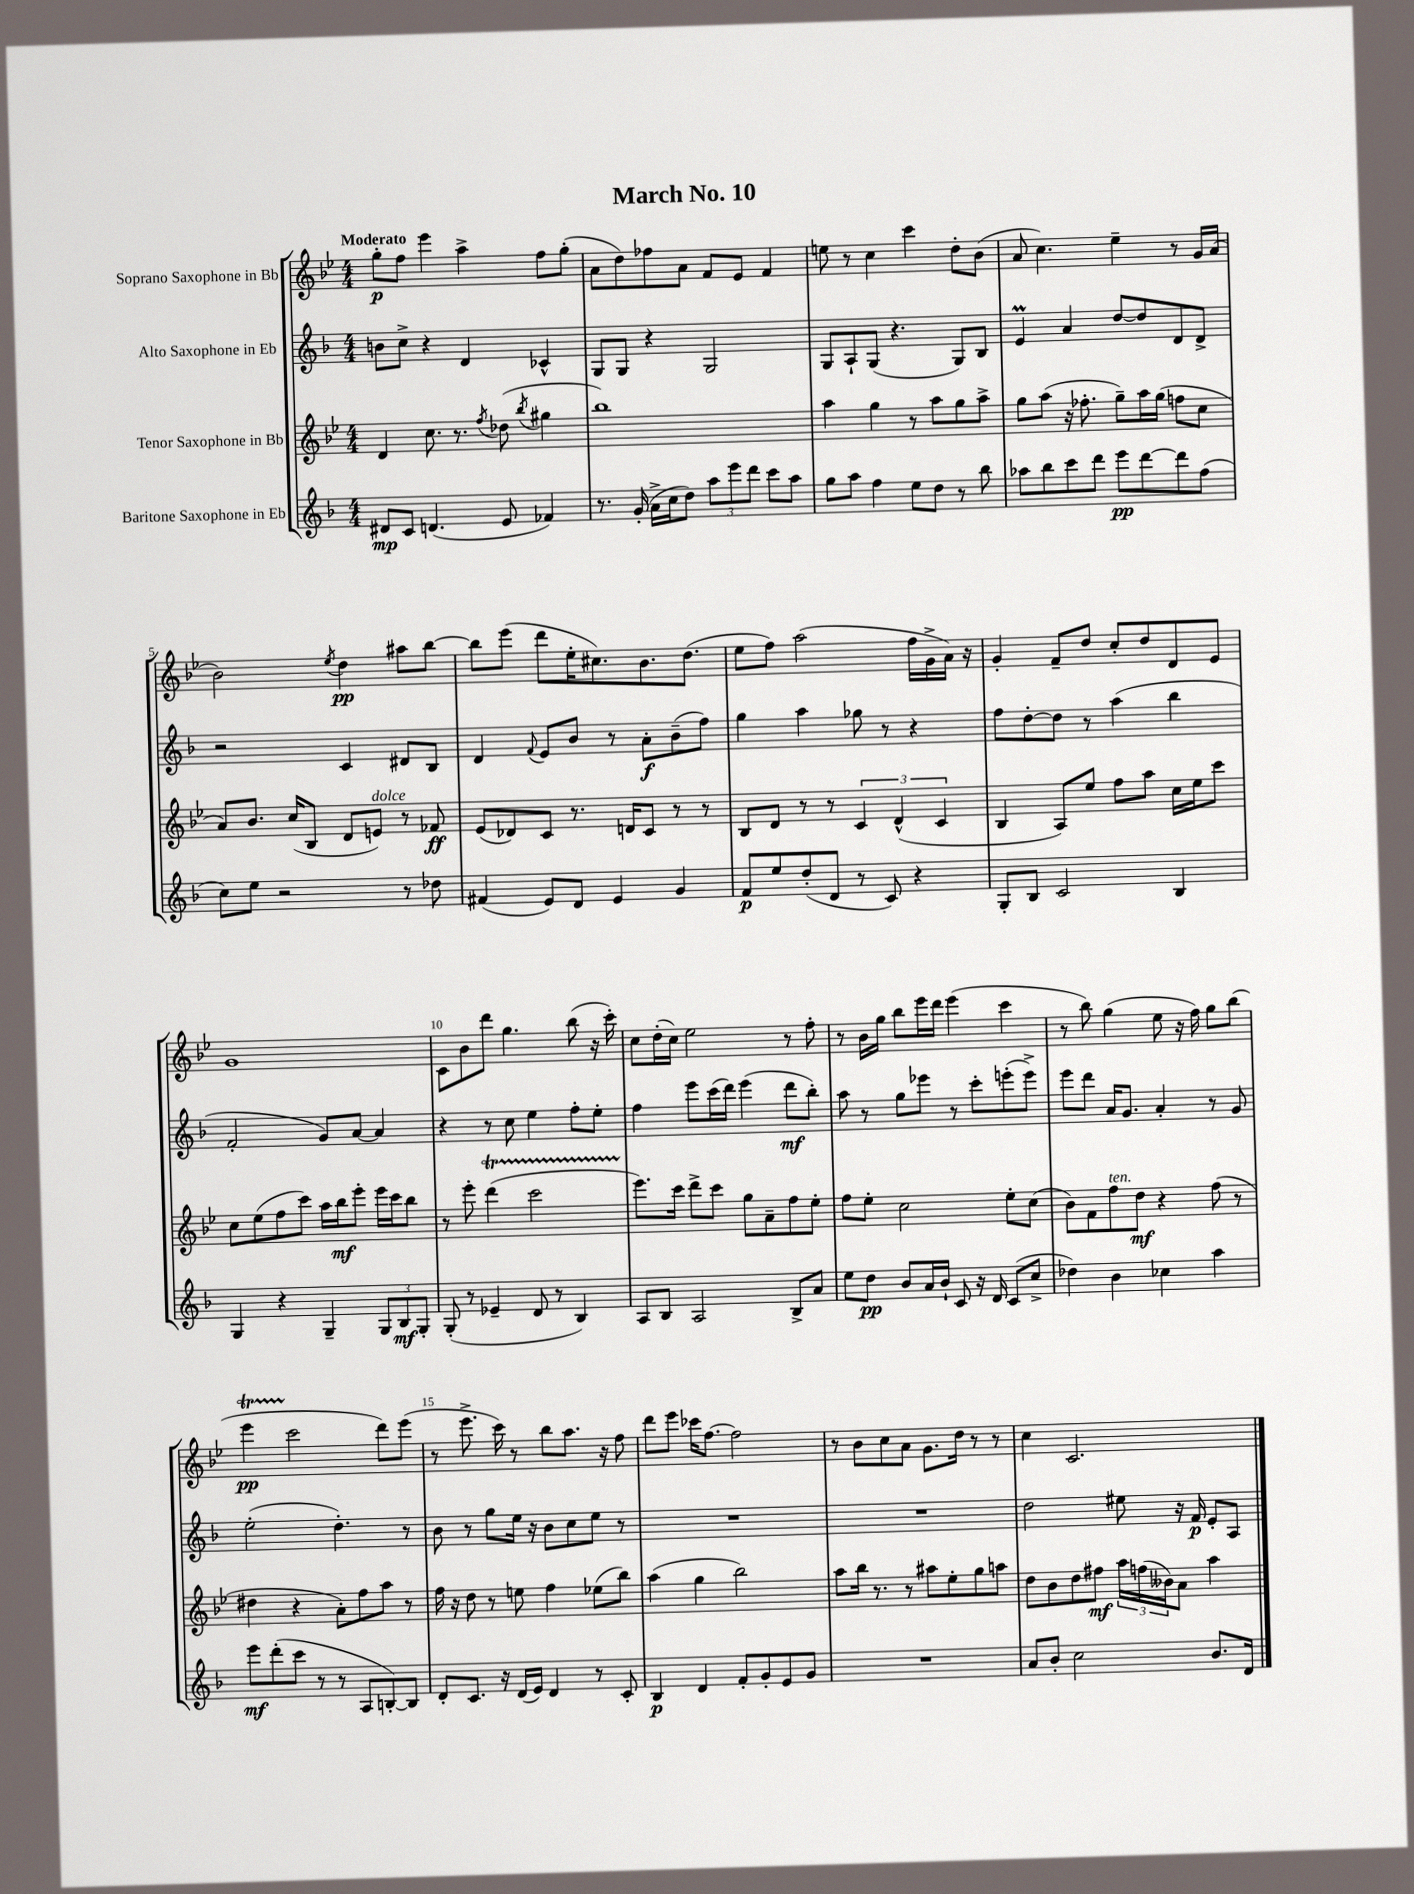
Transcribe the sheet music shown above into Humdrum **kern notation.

**kern	**kern	**kern	**kern
*staff4	*staff3	*staff2	*staff1
*clefG2	*clefG2	*clefG2	*clefG2
*k[b-]	*k[b-e-]	*k[b-]	*k[b-e-]
*M4/4	*M4/4	*M4/4	*M4/4
8d#	4d	8b	8gg'
8c	.	8cc^	8ff
(4.d	8.cc	4r	4eee-
.	8.r	.	.
.	.	4d	4aa^
.	8qff	.	.
8e	(8dd-	.	.
.	8qbb-	.	.
4f-)	4gg#	4c-^^	8ff
.	.	.	(8gg'
=	=	=	=
8.r	1bb-)	8G	8a
.	.	8G	8dd)
(16g'	.	.	.
16a^	.	4r	8ff-
16cc	.	.	.
8dd)	.	.	8a
12aa	.	2G	8f
12eee	.	.	.
.	.	.	8e-
12ddd	.	.	.
8ccc	.	.	4f
8aa	.	.	.
=	=	=	=
8gg	4aa	8G	8ee
8aa	.	8A`	8r
4ff	4gg	(8G	4cc
.	.	4.r	.
8ee	8r	.	4ccc
8dd	8aa	.	.
8r	8gg	8G)	8dd'
8bb-	8aa^	8B-	(8b-
=	=	=	=
8aa-	8gg	4e	8a
8bb-	(8aa	.	4.cc)
8ccc	16r	4a	.
.	8.ff-'	.	.
8ddd	.	.	.
8eee	8gg~)	[8dd	4ee-~
[8ddd	16aa	8dd]	.
.	(16gg	.	.
8ddd]	8ff	8d	8r
(8ff	8cc	8d^	16g
.	.	.	(16a
=	=	=	=
8cc)	8a)	2r	2b-)
8ee	8.b-	.	.
2r	.	.	.
.	(16cc	.	.
.	8B-	.	.
.	.	.	8qee-
.	8d	4c	4dd
.	8e)	.	.
8r	8r	8d#	8aa#
8dd-	8f-	8B-	[8bb-
=	=	=	=
(4f#	(8e-	4d	8bb-]
.	8d-)	.	(8eee-
.	.	8qqf	.
8e)	8c	8e	8ddd
8d	8.r	8b-	16ee-'
.	.	.	8.cc#)
4e	.	8r	.
.	16d	.	.
.	8c	8a'	8.b-
4g	8r	(8b-~	.
.	.	.	(8.dd
.	8r	8ff)	.
=	=	=	=
8f	8B-	4gg	8ee-
8ee	8d	.	8ff)
(8dd'	8r	4aa	(2aa
8d	8r	.	.
8r	6c	8gg-	.
8c)	.	8r	.
.	(6d^^	.	.
4r	.	4r	16ff
.	.	.	16g^
.	6c	.	.
.	.	.	16a)
.	.	.	16r
=	=	=	=
8G'	4B-	8ff	4g'
8B-	.	[8dd'	.
2c	8A)	8dd]	8f~
.	8ee-	8r	8dd
.	8ff	(4aa	8cc'
.	8aa	.	8dd
4B-	16cc	4bb-	8d
.	16ee-	.	.
.	8ccc	.	8e-
=	=	=	=
4G	8cc	2f'	1g
.	(8ee-	.	.
4r	8ff	.	.
.	8ccc)	.	.
4G~	16aa	8g)	.
.	16bb-	.	.
.	8eee-'	[8a	.
12G	16eee-	4a]	.
.	16ccc	.	.
12B-	.	.	.
.	8bb-	.	.
12G'	.	.	.
=	=	=	=
(8G'	8r	4r	8c
8r	8eee-'	.	8b-
4e-~	(4ddd	8r	8ddd
.	.	8cc	4.gg
8d	2ccc	4ee	.
8r	.	.	.
4B-)	.	8ff'	(8bb-
.	.	8ee'	16r
.	.	.	16ccc')
=	=	=	=
8A	8.eee-)	4ff	8cc
8B-	.	.	(16dd'
.	16ccc	.	16cc)
2A	8ddd^	8eee	2ee-
.	8ccc	(16ccc	.
.	.	16ddd)	.
.	8gg	(4eee	.
.	8a~	.	.
8B-^	8ff	8ddd	8r
8a	8ee-'	8bb-')	8ff'
=	=	=	=
8ee	8ff	8aa	8r
8dd	8ee-'	8r	16b-
.	.	.	16gg
8b-	2cc	8gg	8bb-
16a	.	8eee-	16eee-
16b-`	.	.	16ddd
8c	.	8r	(4eee-
16r	.	8ccc'	.
16d	.	.	.
(8c	8ee-'	(8eee'	4ccc
8cc^	(8cc	8eee^)	.
=	=	=	=
4dd-)	8b-)	8eee	8r
.	8f	8ddd	8bb-)
4b-	8ff	16a	(4gg
.	.	8.g	.
.	8dd	.	.
4cc-	4r	4a'	8ee-
.	.	.	16r
.	.	.	16ff)
4aa	(8ff	8r	8gg
.	8r	8g	(8bb-
=	=	=	=
8eee	4dd#	(2ee'	4eee-
(8ddd'	.	.	.
8ccc	4r	.	2ccc
8r	.	.	.
8r	8a')	4.dd')	.
8A	8ff	.	.
[8B')	8aa	.	8ddd)
8B]	8r	8r	(8eee-
=	=	=	=
8d'	16ff	8b-	8r
.	16r	.	.
8.c	8dd	8r	8.eee-^
.	8r	8gg	.
16r	.	.	16ccc)
(16d	8ee	16ee	8r
16e)	.	16r	.
4d	4ff	8b-	8bb-
.	.	8cc	8.aa
8r	(8ee-	8ee	.
.	.	.	16r
8c'	8bb-)	8r	8ff
=	=	=	=
4B-	(4aa	1r	8ddd
.	.	.	8eee-
4d	4gg	.	16ccc-
.	.	.	[8.ff
8f'	2bb-)	.	2ff]
8g'	.	.	.
8e	.	.	.
8g	.	.	.
=	=	=	=
1r	8aa	1r	8r
.	16bb-	.	8b-
.	8.r	.	.
.	.	.	8cc
.	8r	.	8a
.	8aa#	.	8.g
.	8ee-'	.	.
.	.	.	16dd
.	8gg	.	8r
.	8aa	.	8r
=	=	=	=
8a	8dd	2dd	4cc
8b-'	8b-	.	.
2cc	8dd	.	2.c
.	8ff#	.	.
.	24aa	8ee#	.
.	(24ff	.	.
.	24b--)	.	.
.	8a	16r	.
.	.	16f	.
8.b-	4aa	8e'	.
.	.	8A	.
16d	.	.	.
==	==	==	==
*-	*-	*-	*-
